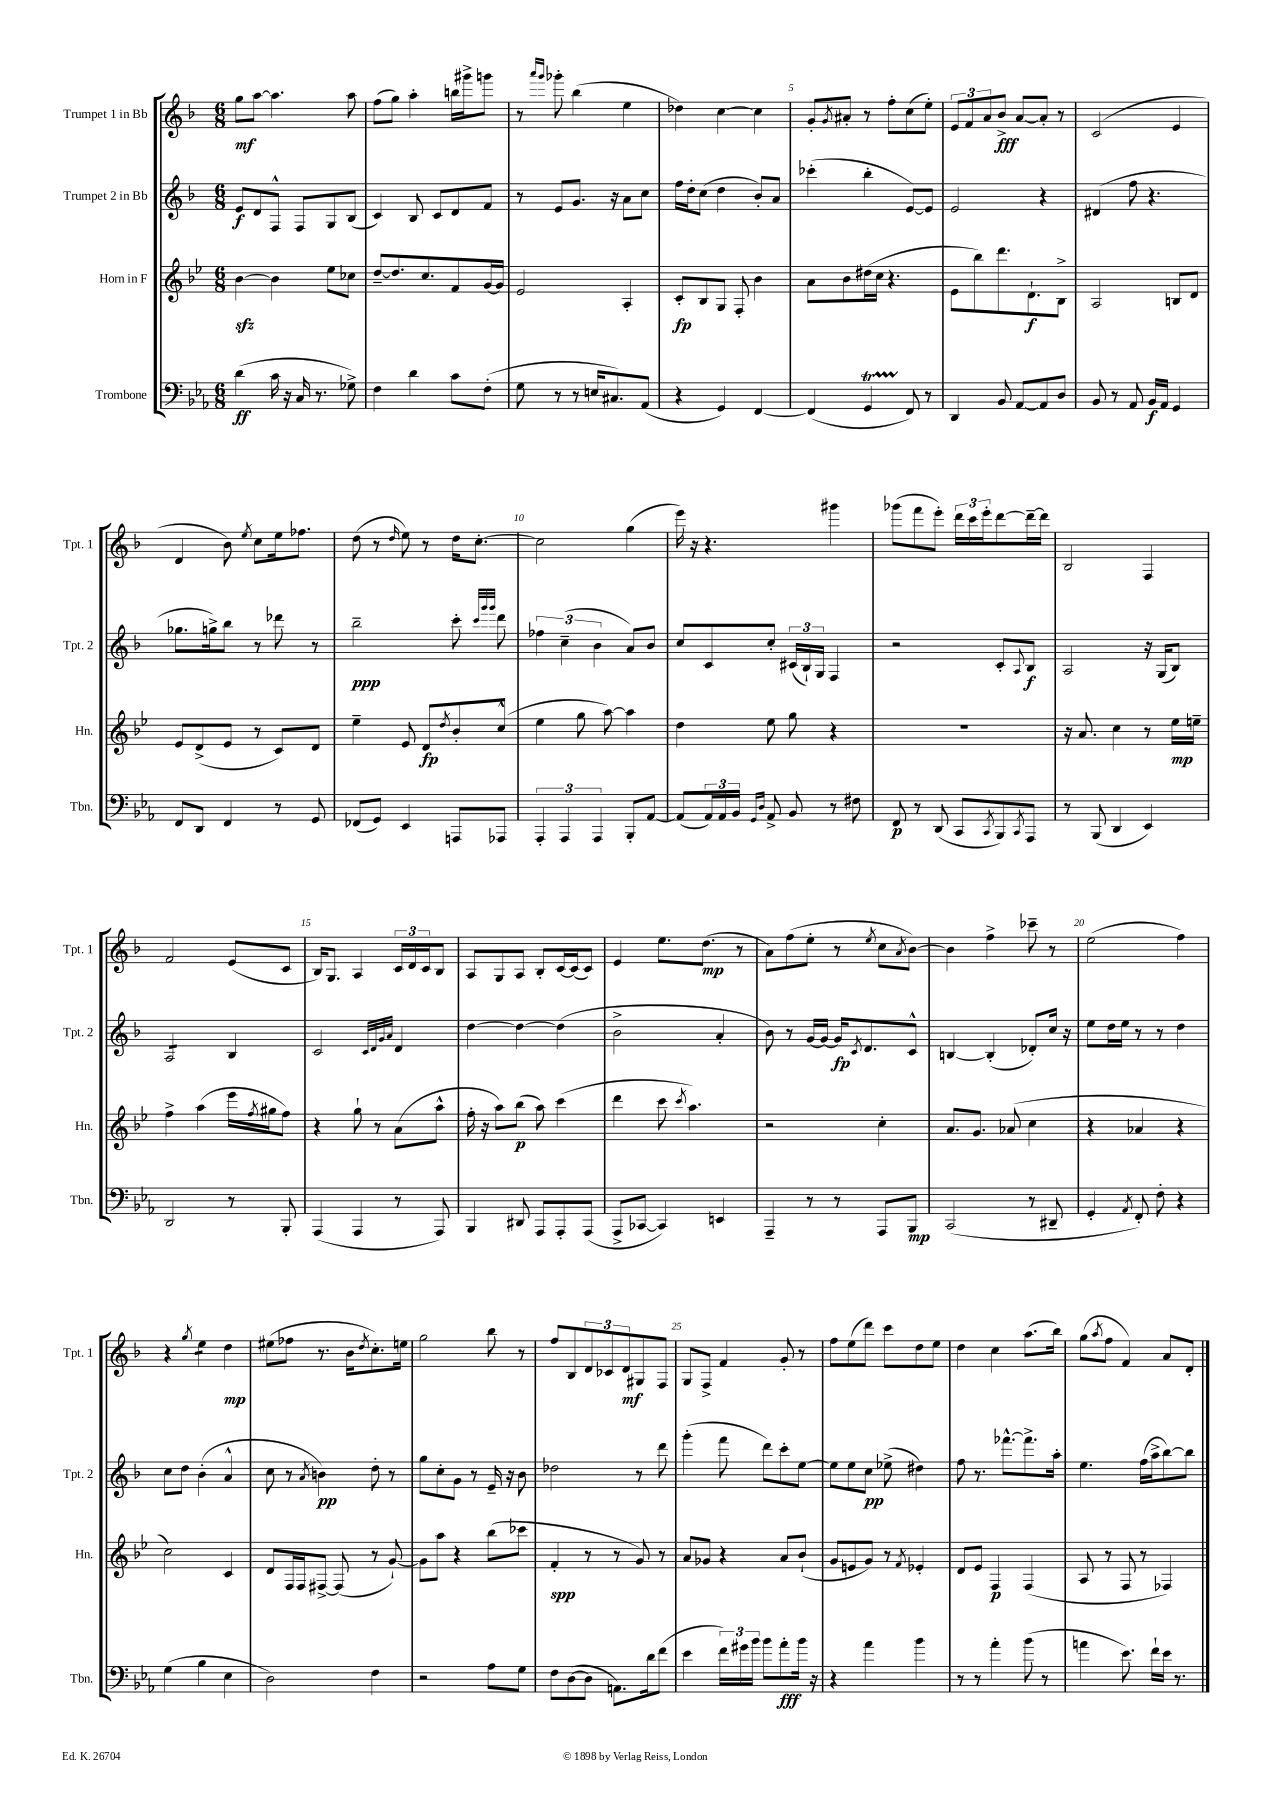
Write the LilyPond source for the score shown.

<<
\new StaffGroup <<
\new Staff = "s0" \with { instrumentName = "Trumpet 1 in Bb" shortInstrumentName = "Tpt. 1" } {
    \clef treble \key f \major \numericTimeSignature \time 6/8
    g''8\mf a''8~ a''4. a''8 |
    f''8( g''8) a''4-. b''16 gis'''16-> g'''8 |
    r8 \grace { a'''16 g'''16 } ges'''8-. bes''4( e''4 |
    des''4) c''4~ c''4 |
    g'8-. \acciaccatura { g'8 } ais'8-. r8 f''8-. c''8( e''8-.) |
    \tuplet 3/2 { e'8 f'8 a'8 } bes'8->\fff a'8~ a'8-. r8 |
    c'2( e'4 |
    d'4 bes'8) \acciaccatura { e''8 } c''8 e''16 fes''8. |
    d''8( r8 \grace { d''16 } e''8) r8 d''16 c''8.~-. |
    c''2 g''4( |
    e'''16) r16 r4. gis'''4 |
    ges'''8( f'''8 e'''8-.) \tuplet 3/2 { d'''16 c'''16 e'''16-. } d'''8~ d'''16~-- d'''16 |
    bes2 f4 |
    f'2 e'8( c'8 |
    bes16) g8. a4 \tuplet 3/2 { c'16 d'16 c'16 } bes8 |
    a8 g8 a8 bes8-. c'16~ c'16( c'8) |
    e'4 e''8. d''8.\mp( r8 |
    a'8) f''8( e''8-. r8 \acciaccatura { e''8 } c''8 \acciaccatura { a'8 } bes'8~) |
    bes'4 f''4-> ces'''8-- r8 |
    e''2( f''4) |
    r4 \acciaccatura { g''8 } e''4:8 d''4\mp |
    eis''8( fes''8 r8. bes'16 \acciaccatura { d''8 } c''8.-.) e''16 |
    g''2 bes''8 r8 |
    f''8 bes8 \tuplet 3/2 { d'8 ces'8 d'8\mf } gis8 f8 |
    g8 f8-> f'4 g'8-. r8 |
    f''8 e''8( d'''8) c'''8 d''8 e''8 |
    d''4 c''4 a''8.( bes''16) |
    g''8( \acciaccatura { a''8 } f''8 f'4) a'8 d'8-. \bar "|." |
}
\new Staff = "s1" \with { instrumentName = "Trumpet 2 in Bb" shortInstrumentName = "Tpt. 2" } {
    \clef treble \key f \major \numericTimeSignature \time 6/8
    e'8\f d'8 f8-^ f8 g8 bes8( |
    c'4) bes8 c'8 d'8 f'8 |
    r8 e'8 g'8. r16 a'8 c''8 |
    f''16 d''16-. c''8( d''4 bes'8-.) a'8 |
    ces'''4-.( bes''4-. e'8~) e'8 |
    e'2 r4 |
    dis'4( f''8 r4. |
    ges''8. g''16->) bes''8 r8 des'''8 r8 |
    bes''2--\ppp c'''8-. \grace { c'''32 g'''32 g'''32 } d'''8 |
    \tuplet 3/2 { fes''4 c''4--( bes'4 } a'8) bes'8 |
    c''8 c'8 c''8-. \tuplet 3/2 { cis'16( bes16-!) g16 } f4 |
    r2 c'8-. \appoggiatura { a8 } bes8\f |
    a2 r16 g16( bes8) |
    a2:8 bes4 |
    c'2 \grace { c'32 d'32 g'32 a'32 } d'4 |
    d''4~ d''4~ d''4( |
    bes'2-> a'4-. |
    bes'8) r8 g'16~ g'16~ g'16\fp \acciaccatura { c'8 } d'8. c'8-^ |
    b4~ b4-.( des'8-.) c''16 r16 |
    e''8 d''16 e''16 r8 r8 d''4 |
    c''8 d''8 bes'4-.( a'4-^ |
    c''8 r8 \acciaccatura { a'8 } b'4\pp) d''8-. r8 |
    g''8 c''8-. g'8 r8 e'16-- r16 bes'8 |
    des''2 r8 d'''8 |
    g'''4-.( f'''8 d'''8) c'''8-. e''8~ |
    e''8 e''8 c''8\pp ees''8->( dis''4) |
    f''8 r8. fes'''8.~-^ fes'''8.-> a''16-. |
    e''4. f''16( a''16-> bes''8~) bes''8 \bar "|." |
}
\new Staff = "s2" \with { instrumentName = "Horn in F" shortInstrumentName = "Hn." } {
    \clef treble \key bes \major \numericTimeSignature \time 6/8
    bes'4~\sfz bes'4 ees''8 ces''8 |
    d''8~-- d''8. c''8. f'8 g'16~ g'16 |
    ees'2 a4-. |
    c'8-.\fp bes8 g8 f8-. bes'4 |
    a'8 bes'8 dis''16( c''16 r4. |
    ees'8 bes''8) d'''8. d'8.-!\f bes8-> |
    a2 b8 d'8 |
    ees'8 d'8->( ees'8 r8 c'8) d'8 |
    ees''4-- ees'8 d'8\fp \acciaccatura { d''8 } bes'8-. c''8-^( |
    ees''4 g''8 a''8~) a''4 |
    d''4 ees''8 g''8 r4 |
    R2. |
    r16 a'8. c''4 r8 ees''16\mp e''16-- |
    f''4-> a''4( ees'''16 \acciaccatura { f''8 } gis''16 f''8) |
    r4 g''8-! r8 a'8( a''8-^ |
    f''16-. r16 a''8) bes''8\p( a''8) c'''4( |
    d'''4 c'''8 \acciaccatura { c'''8 } a''4.) |
    r2 c''4-. |
    a'8. g'8. aes'8( c''4 |
    r4 aes'4 r4 |
    c''2) c'4 |
    d'8 f16 f16 fis8~-> fis8( r8 g'8~-!) |
    g'8 a''8 r4 bes''8( ces'''8 |
    f'4-.\spp r8 r8 g'8) r8 |
    a'8 ges'8 r4 a'8 bes'8-!( |
    g'8 e'8 g'8) r8 \acciaccatura { f'8 } ees'4-. |
    d'8 ees'8 f4\p f4( |
    a8 r8 f8 r8 fes4) \bar "|." |
}
\new Staff = "s3" \with { instrumentName = "Trombone" shortInstrumentName = "Tbn." } {
    \clef bass \key ees \major \numericTimeSignature \time 6/8
    d'4\ff( c'16 r16 c16 r8. ges8->) |
    f4 d'4 c'8 f8-.( |
    g8 r8 r8 e16 cis8.) aes,8( |
    r4 g,4) f,4~ |
    f,4( g,4\startTrillSpan f,8\stopTrillSpan) r8 |
    d,4 bes,8 aes,8~ aes,8 d8 |
    bes,8 r8 aes,8 bes,16\f aes,16 g,4 |
    f,8 d,8 f,4 r8 g,8 |
    fes,8( g,8) ees,4 a,,8 aes,,8 |
    \tuplet 3/2 { aes,,4-. aes,,4 aes,,4 } bes,,8-. aes,8~ |
    aes,8( \tuplet 3/2 { aes,16) aes,16 bes,16 } \grace { g,16 d16 } aes,8-> bes,8 r8 fis8 |
    f,8\p r8 d,8( c,8 \acciaccatura { c,8 } bes,,8) \acciaccatura { c,8 } aes,,8 |
    r8 bes,,8( d,4 ees,4) |
    d,2 r8 bes,,8-. |
    aes,,4( aes,,4 r8 aes,,8) |
    bes,,4 dis,8 aes,,8 aes,,8-. aes,,8( |
    aes,,8-> ces,8~ ces,4) e,4 |
    aes,,4-- r8 r8 aes,,8 bes,,8\mp |
    c,2( r8 dis,8-- |
    g,4-. \acciaccatura { aes,8 } f,8-.) f8-. r4 |
    g4( bes4 ees4 |
    d2) f4 |
    r2 aes8 g8 |
    f8 d8~( d8 a,8.) d'16 f'8( |
    ees'4 \tuplet 3/2 { f'16) gis'16 bes'16 } bes'8 aes'8-.\fff bes'16 r16 |
    r4 aes'4 bes'4 |
    r8 r8 aes'4-. bes'8( r8 |
    a'4 ees'8.) f'16-! ees'16 r8. \bar "|." |
}
>>
>>
\layout { \context { \Score \override BarNumber.break-visibility = ##(#f #t #t) barNumberVisibility = #(every-nth-bar-number-visible 5) } }
